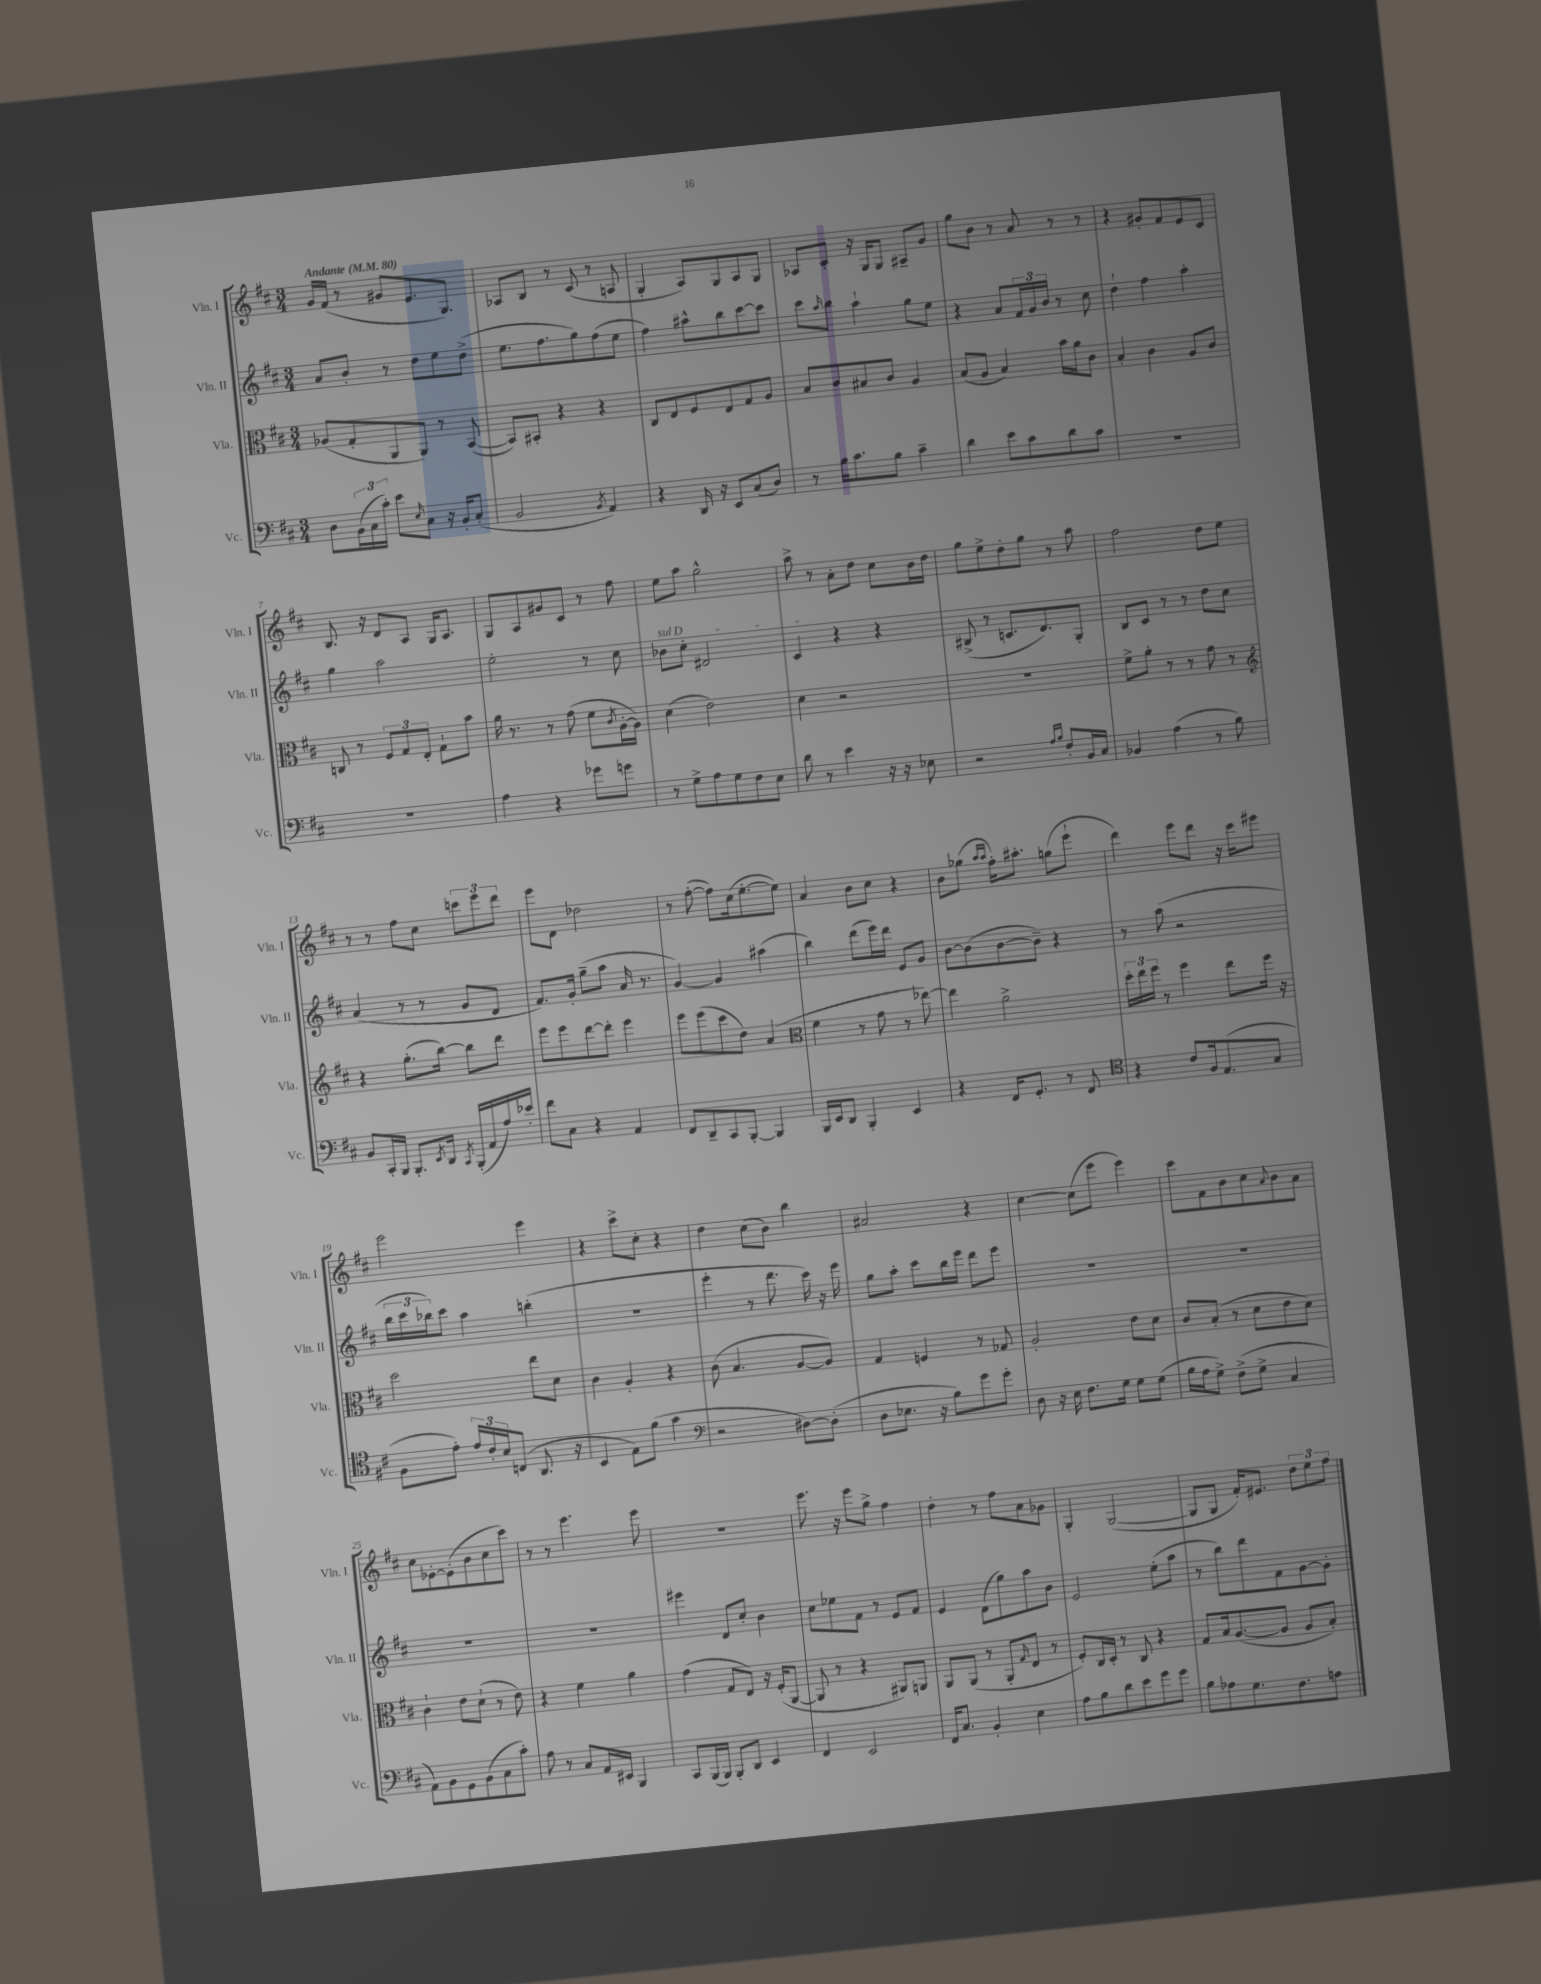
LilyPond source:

<<
\new StaffGroup <<
\new Staff = "s0" \with { instrumentName = "Vln. I" shortInstrumentName = "Vln. I" } {
    \clef treble \key d \major \numericTimeSignature \time 3/4 \tempo "Andante" 4 = 80
    g'16 fis'16( r8 gis'8 e'8. g8.) |
    aes8 b8 r8 cis'8( r8 a8 |
    g4-. a8) g8 a8 g8 |
    aes8 cis'8-. r16 g16 g8 ais8-- g'8 |
    g''8 b'8 r8 a'8 r8 r8 |
    r4 gis'8-. fis'8 e'8 cis'8 |
    b8. r16 d'8 a8 g16 a8. |
    g8 a8 gis'8 cis'8 r8 fis''8 |
    e''8 a''8 g''2-^ |
    a''8-> r8 a'8-. d''8 cis''8 b'16 d''16 |
    g''8 e''8-> d''8-. g''8 r8 a''8 |
    fis''2 d''8 e''8 |
    r8 r8 fis''8 cis''8 \tuplet 3/2 { c'''8 e'''8 d'''8 } |
    e'''8 d'8 des''2 |
    r8 fis''8~-.( fis''8) cis''16( e''8.~-. e''8) |
    a'4 b'8 cis''8 r4 |
    b'8 ges''8( \grace { a''16 a''16 } fis''16-.) ais''8.-. g''8( e'''8-! |
    d'''4) e'''8 d'''8 r16 cis'''16 eis'''8 |
    e'''2 e'''4 |
    r4 cis'''8-> cis''8-. r4 |
    d''4 cis''8( b'8) b''4 |
    ais'2 r4 |
    cis''4~ cis''8( e'''8 e'''4) |
    cis'''8 fis'8 b'8 cis''8 \appoggiatura { a'8 } b'8 a'8 |
    cis''8 ees'8~-. ees'8-.( b'8 cis''8 cis'''8) |
    r8 r8 e'''4. e'''8 |
    R2. |
    e'''8. r16 e'''8 g''8-> fis''4 |
    d''4-. r8 fis''8 a'8 ges'8 |
    g4-. g2~( |
    g8 g8 fis'16-.) eis'8. \tuplet 3/2 { d''8 e''8 fis''8 } \bar "|." |
}
\new Staff = "s1" \with { instrumentName = "Vln. II" shortInstrumentName = "Vln. II" } {
    \clef treble \key d \major \numericTimeSignature \time 3/4
    a'8 b'8-. r8 d''8 e''8 d''8->( |
    e''8. fis''8. g''8) fis''8( e''8 |
    fis''4) ais''8-^ b''8 cis'''8~ cis'''8 |
    cis'''8 \grace { a''16 } b''8 a''4-! g''8 e''8 |
    r4 a'8 \tuplet 3/2 { fis'16 g'16 b'16 } r8 cis''8 |
    d''4-! fis''4 a''4-. |
    g''4 a''2 |
    e''2-. r8 cis''8 |
    \once \override TextSpanner.bound-details.left.text = \markup { \italic "sul D" } bes'8\startTextSpan cis''8-. dis'2 |
    cis'4\stopTextSpan r4 r4 |
    bis8->( r8 c'8. d'8.) g8-. |
    b8 cis'8 r8 r8 d''8 cis''8 |
    a'4( r8 r8 g'8 d'8 |
    fis'8.) g'16-. g''8--( a''8 a'16 r8. |
    g'4~) g'4 ais''4( |
    b''4) d'''8( e'''16) d'''16 e'8 g'8 |
    b'8~ b'8( b'8~ b'8--) r4 |
    r8 a''8( r2 |
    \tuplet 3/2 { b''16 cis'''16 bes''16) } cis'''8 a''4 b''4-.( |
    R2. |
    e'''4-. r8 d'''8. cis'''16) r16 e'''16 |
    g''8 a''8-. cis'''8 b''16 e'''16 d'''8 e'''8 |
    R2. |
    R2. |
    R2. |
    R2. |
    eis'''4 d'8 cis''8-. b'4 |
    cis''8 ees''8 fis'8 r8 e'8 fis'8 |
    e'4 d'8( g''8) a''8 b'8 |
    e'2 e''8-.( a''8 |
    r8 b''8) d'''8 fis'8 g'8~ g'8-. \bar "|." |
}
\new Staff = "s2" \with { instrumentName = "Vla." shortInstrumentName = "Vla." } {
    \clef alto \key d \major \numericTimeSignature \time 3/4
    aes8( g8-. a,8 a,8) r8 b,8~( |
    b,8) bis,8-. r4 r4 |
    cis8 e8 fis8 e8 g8 a8 |
    b8 cis'8 bis8 cis'8 a4 |
    b8( a8 b4) b'16 a'16 cis'8 |
    b4-. cis'4 a8 cis'8 |
    c8 r8 \tuplet 3/2 { fis8 g8 e8-. } g8-! b'8 |
    a'16 r8. r8 g'8( fis'8 \acciaccatura { cis'8 } a16~-. a16) |
    d'4( e'2) |
    d'4 r2 |
    R2. |
    fis'8-> a'8-. r8 r8 g'8 r8 |
    \clef treble r4 g''8.-.( b''16~) b''8 d'''8 |
    e'''8 e'''8 d'''8~ d'''8-. e'''4 |
    e'''8 e'''8( cis'''8 d''8) a'4( |
    \clef alto fis'4 r8 g'8 r8 ees''8~) |
    ees''4 a'2-> |
    \tuplet 3/2 { d''16-. e''16 fis''16 } r8 fis''4 e''8 fis''16 r16 |
    d''2 e''8 d'8 |
    cis'4 a4-. r4 |
    cis'8( b4. a8~ a8) |
    g4 f4 r8 ges8 |
    a2-. e'8 d'8 |
    cis'8 b8-.( r8 d'8 e'8 d'8) |
    cis'4-! e'8 d'8-!( r8 e'8) |
    r4 fis'4 a'4 |
    g'4( g8 e8) r16 fis16-.( a,8~ |
    a,8 r8 r4 ais,8) a,8 |
    a,8 a,8( r8 a,8-. \grace { g16 } e8 r8 |
    fis8-.) cis16 d16-. r8 cis8 r4 |
    g8 b16 a8.~( a8 a8 b8-.) \bar "|." |
}
\new Staff = "s3" \with { instrumentName = "Vc." shortInstrumentName = "Vc." } {
    \clef bass \key d \major \numericTimeSignature \time 3/4
    d8 \tuplet 3/2 { b,16( cis16 cis'16-.) } e'8 \grace { e16 } cis8 r16 b,16-. cis8-.( |
    b,2 \acciaccatura { b,8 } a,4) |
    r4 d,16 r16 e,8 cis8( d8) |
    r8 b16 cis'8. b8 cis'4-- |
    d'4 e'8 cis'8 d'8 cis'8 |
    R2. |
    R2. |
    a4 r4 ges'8 g'8 |
    r8 g8-> a8 g8 fis8 e8 |
    d'8 r8 e'4 r16 r16 ees8 |
    r2 \grace { a16 b16 } fis8-. b,16 cis16 |
    bes,4 a4( r8 b8) |
    b,8 cis,16-. b,,16 b,,8.-. \acciaccatura { e,8 } d,16 \acciaccatura { cis,8 } b,,16-.( a,16 a16) ees'16-. |
    fis'8 cis8 r4 a,4 |
    fis,8 d,8-- cis,8 b,,8~-. b,,4 |
    b,,16 e,16 d,8 b,,4-. e,4 |
    r4 fis,16 g,8.-. r8 fis,8 |
    \clef tenor r4 cis'8 fis16 e8.( g8 |
    fis8 e'8-.) \tuplet 3/2 { e'16 cis'16-. b16 } c8( a,8. r16 |
    b,4 e8) fis'8( g'4 |
    \clef bass r2 dis8~) dis8-.( |
    d8 ees8. r16 b8) g'8 g'8-. |
    d8 r16 e16 fis8. g16 g8 g8( |
    b16 a16 g8->) fis8->( g8-> cis4 |
    a,8) b,8 g,8 b,8( cis8 cis'8-.) |
    a8 r8 cis8 a,16 eis,16 b,,4 |
    cis,8 b,,16( b,,16) b,,8-. d,8 e,4 |
    fis,4 e,2 |
    fis,16 cis8. b,4-. e4 |
    a8 b8 d'8 e'8 g'8 g'8 |
    b8 aes8 g8. fis8. a8 \bar "|." |
}
>>
>>
